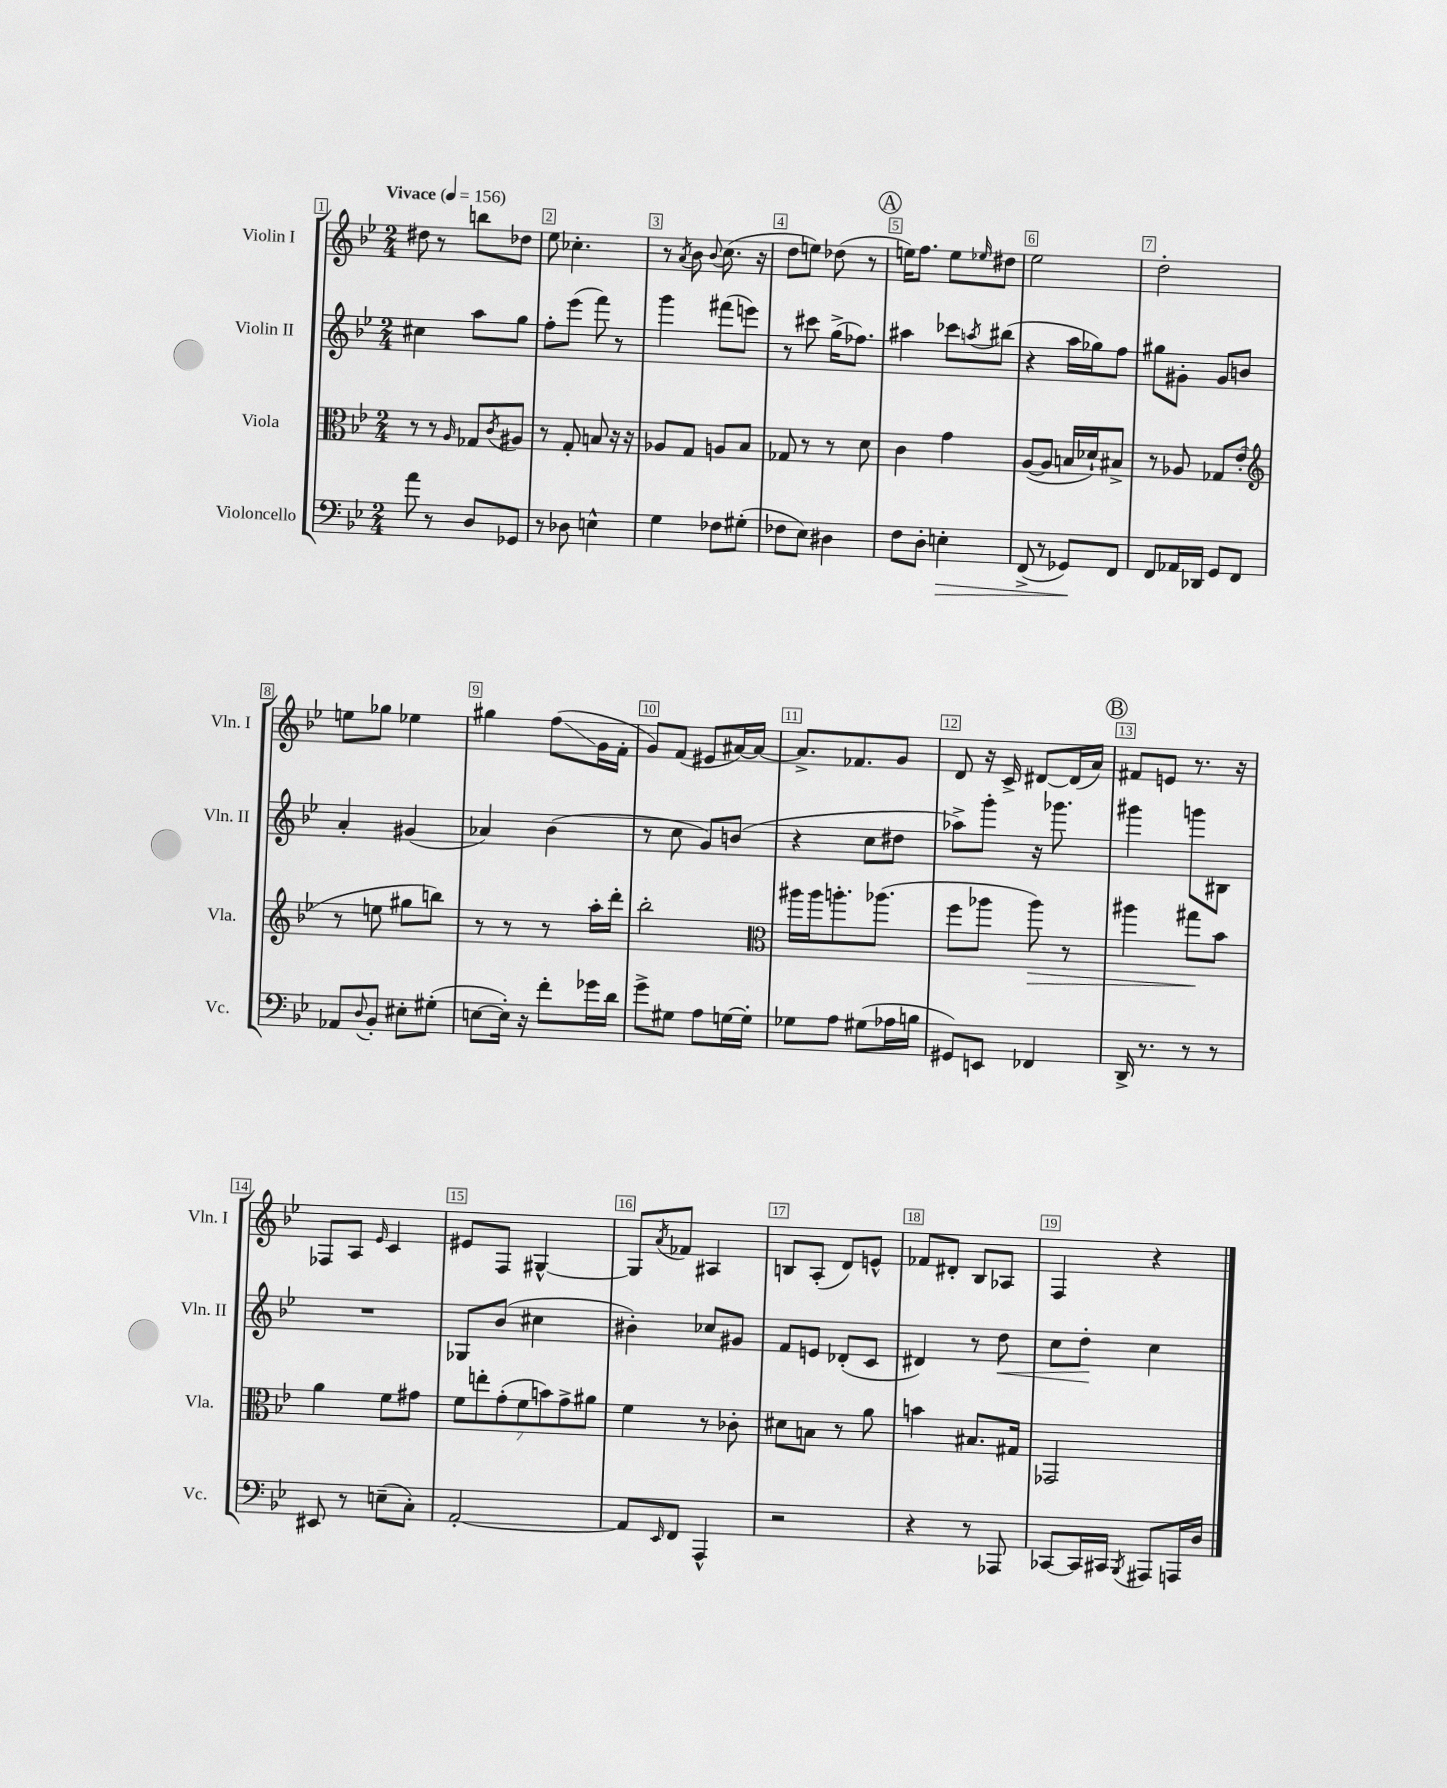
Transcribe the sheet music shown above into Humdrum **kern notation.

**kern	**kern	**kern	**kern
*staff4	*staff3	*staff2	*staff1
*clefF4	*clefC3	*clefG2	*clefG2
*k[b-e-]	*k[b-e-]	*k[b-e-]	*k[b-e-]
*M2/4	*M2/4	*M2/4	*M2/4
*MM156	*MM156	*MM156	*MM156
8a	8r	4cc#	8dd#
8r	8r	.	8r
.	16qqA	.	.
8D	8G-	8aa	8bb
.	8qc	.	.
8GG-	8A#	8gg	8dd-
=	=	=	=
8r	8r	8ff'	8ee-
8D-	8G'	(8eee-	4.cc-'
4E^^	8B	8fff)	.
.	16r	8r	.
.	16r	.	.
=	=	=	=
4G	8A-	4ggg	8r
.	.	.	8qa
.	8G	.	8b-
.	.	.	8qqb-
8F-	8A	(8fff#	(8.cc
(8G#'	8B-	8eee)	.
.	.	.	16r
=	=	=	=
8F-	8G-	8r	8dd
8E-)	8r	8ccc#	8ee)
4D#	8r	(16gg^	(8dd-
.	.	8.ff-)	.
.	8d	.	8r
=	=	=	=
8F	4c	4aa#	16ee)
.	.	.	8.ff
8D'	.	.	.
4E'	4g	8ccc-	8ee
.	.	8qaa	16qqee-
.	.	(8bb#	8dd#
=	=	=	=
(8FF^	([8A	4r	2ee-
8r	8A]	.	.
8GG-)	16B	16aa	.
.	16d-`)	16gg-)	.
8FF	8B#^	8ff	.
=	=	=	=
8FF	8r	8gg#	2dd'
16AA-	8A-	8g#'	.
16DD-	.	.	.
8GG	8G-	8g#	.
8FF	(8e-'	8b	.
=	=	=	=
*	*clefG2	*	*
8AA-	8r	4a'	8ee
8qqD	.	.	.
8BB-'	8ee	.	8gg-
8E#'	8gg#	(4g#	4ee-
(8G#'	8bb)	.	.
=	=	=	=
[8E	8r	4a-)	4gg#
16E'])	8r	.	.
16r	.	.	.
8f'	8r	(4b-	(8ff
16g-	16aa'	.	16g
16d	16ddd'	.	16f'
=	=	=	=
8g^	2bb-'	8r	8g)
8G#	.	8cc	(8f
8A	.	8g)	8e#
[16G	.	(8b	[16a#)
16G']	.	.	16a#_
=	=	=	=
*	*clefC3	*	*
8G-	16aa#	4r	8.a#^]
.	16aa#	.	.
8A	8.aa'	.	.
.	.	.	8.f-
(8G#	.	8cc	.
.	(8.aa-	.	.
16A-	.	8dd#	8g
16B	.	.	.
=	=	=	=
8GG#)	8ff	8aa-^)	8d
8EE	8aa-	8ggg'	16r
.	.	.	16c^
4FF-	8aa-)	16r	[8d#
.	.	8.ggg-	.
.	8r	.	(16d#]
.	.	.	16a)
=	=	=	=
16DD^	4aa#	4ggg#	8f#
8.r	.	.	.
.	.	.	8e
8r	8gg#	8ggg	8.r
8r	8b-	8B#	.
.	.	.	16r
=	=	=	=
8EE#	4a	2r	8F-
8r	.	.	8A
.	.	.	16qqe-
(8E~	8f	.	4c
8C')	8g#	.	.
=	=	=	=
[2AA'	14f	8G-	8e#
.	14ee'	.	.
.	.	(8b-	8F
.	(14g'	.	.
.	14f	.	.
.	.	4cc#	[4G#^^
.	14b)	.	.
.	14g^	.	.
.	14a#	.	.
=	=	=	=
8AA]	4f	4b#')	8G#]
16qqEE-	.	.	8qa
8FF	.	.	8f-
4AAA^^	8r	8cc-	4A#
.	8c-'	8g#	.
=	=	=	=
2r	8d#	8f	8B
.	8B	8e	(8A'
.	8r	(8d-'	8d)
.	8a	8c	8e^^
=	=	=	=
4r	4b	4d#)	8f-
.	.	.	8d#'
8r	8.B#	8r	8B-
8AAA-	.	8dd	8A-
.	16G#	.	.
=	=	=	=
[8CC-	2GG-	8cc	4F
16CC-]	.	8dd'	.
16CC#	.	.	.
8qBBB-	.	.	.
8AAA#	.	4cc	4r
16AAA	.	.	.
16D	.	.	.
==	==	==	==
*-	*-	*-	*-
